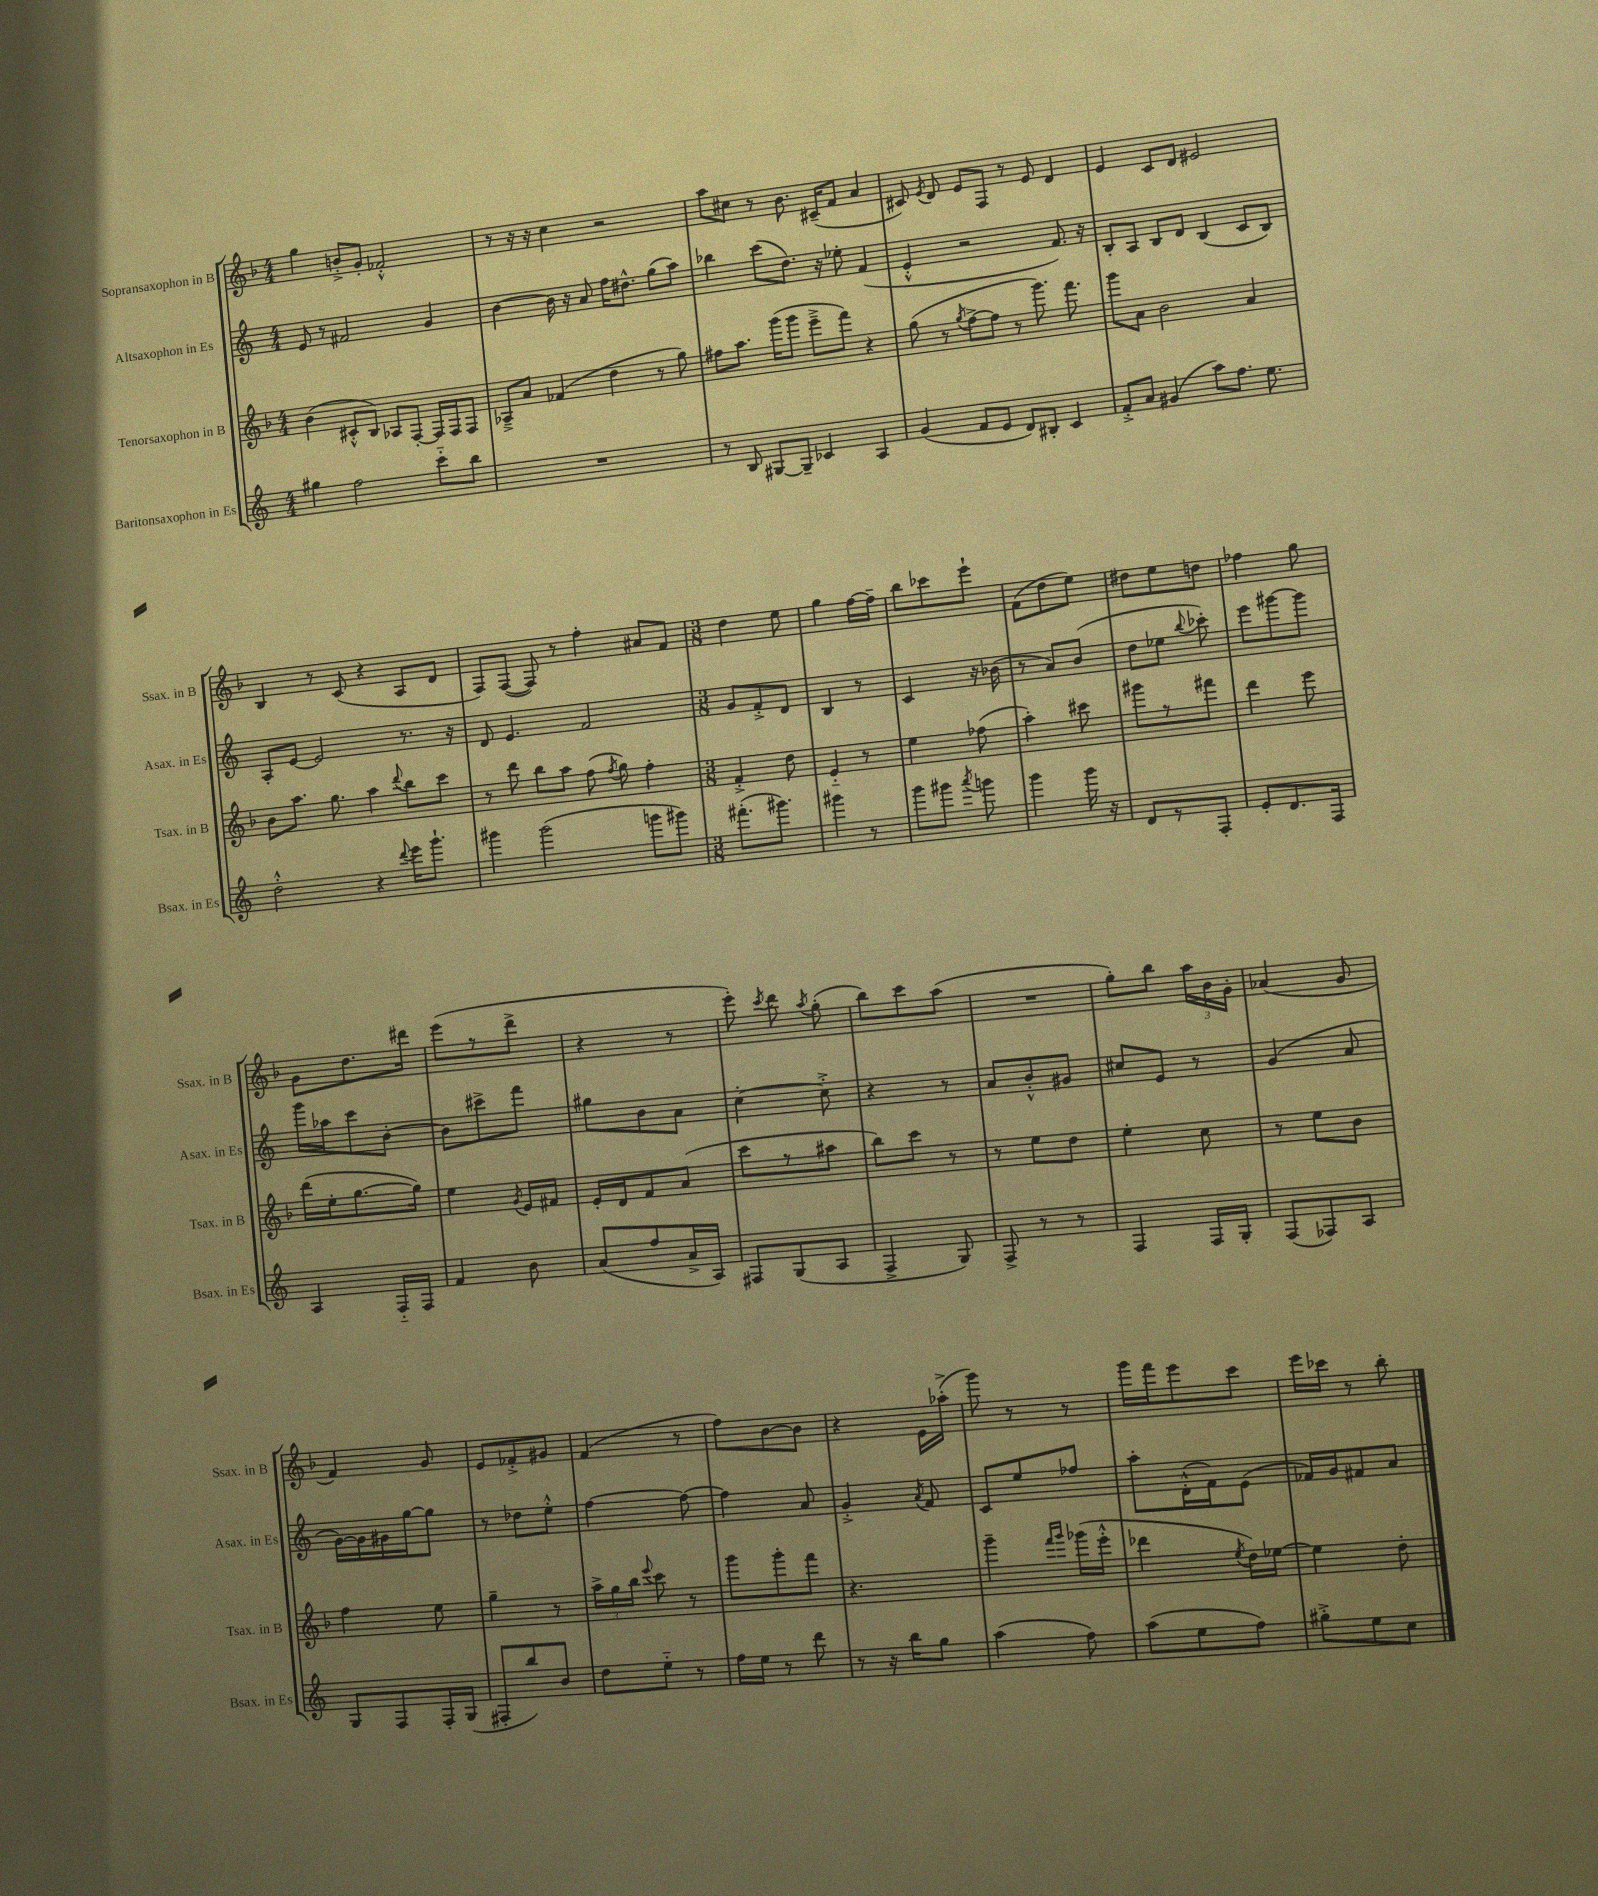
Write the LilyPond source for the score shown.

<<
\new StaffGroup <<
\new Staff = "s0" \with { instrumentName = "Sopransaxophon in B" shortInstrumentName = "Ssax. in B" } {
    \clef treble \key f \major \numericTimeSignature \time 4/4
    \autoBeamOff g''4 b'8[-.-> g'8]-. fes'2-.-^ |
    r8 r16 r16 c''4 r2 |
    a''8[ cis''8] r8 bes'8. cis'16[--( f'8] a'4 |
    cis'8) \acciaccatura { e'8 } d'8 e'8[ f8] r8 e'8 d'4 |
    e'4 c'8[ d'8] eis'2 |
    bes4 r8 c'8( r4 a8[ d'8] |
    f8[) f8]~( f8) r8 f''4-. ais'8[ f'8] |
    \numericTimeSignature \time 3/8 d''4 e''8 |
    g''4 f''16[~ f''16]-- |
    bes''8[ ces'''8 e'''8]-! |
    f'8[( d''8 e''8]) |
    dis''8[ e''8 d''8] |
    fes''4 g''8 |
    g'8[ d''8. dis'''16] |
    e'''8[( r8 d'''8]-> |
    r4 r8 |
    e'''8-.) \acciaccatura { c'''8 } d'''8 \acciaccatura { a''8 } g''8-.( |
    bes''8[) c'''8 a''8]( |
    R4. |
    g''8[-.) bes''8] \tuplet 3/2 { a''16[ bes'16 g'16]-. } |
    aes'4( g'8 |
    f'4) g'8 |
    e'8[ fes'8-.-> gis'8] |
    f'4( r8 |
    f''8[) bes'8~ bes'8] |
    r4 e'16[ aes''16]-.->( |
    g'''8) r8 r8 |
    g'''16[ f'''16 e'''8 c'''8] |
    e'''16[ ces'''16] r8 bes''8-. \bar "|." |
}
\new Staff = "s1" \with { instrumentName = "Altsaxophon in Es" shortInstrumentName = "Asax. in Es" } {
    \clef treble \key c \major \numericTimeSignature \time 4/4
    \autoBeamOff e'8 r8 fis'2 g'4 |
    b'4~ b'16 r16 a'8 f''16[ dis''8.]-^ g''8[( a''8]) |
    bes''4 c'''8[( d''8.]) r16 ees''8-. f'4( |
    e'4-.-^ r2 f'8.) r16 |
    b8[-. a8] b8[ d'8] b4( c'8[ b8]) |
    a8[-. e'8]~ e'2 r8. r16 |
    d'8 e'4. f'2 |
    \numericTimeSignature \time 3/8 g'8[ f'8-.-> d'8] |
    b4 r8 |
    c'4 r16 bes'16( |
    r8 a'8[) b'8]( |
    d''8[ ees''8] \appoggiatura { b''8 } ces'''8-.) |
    e'''8[ gis'''8~ gis'''8] |
    g'''16[ aes''16 c'''8 b'8]~-. |
    b'8[ cis'''8-> f'''8] |
    gis''8[ b'8 a'8] |
    c''4~-. c''8-.-> |
    r4 r8 |
    a'8[ b'8-.-^ gis'8] |
    cis''8[ e'8] r8 |
    g'4( a'8 |
    g'16[~) g'16 gis'16 g''16~ g''8] |
    r8 des''8[ e''8]-.-^ |
    f''4~ f''8~ |
    f''4 a'8 |
    g'4-.-> \acciaccatura { a'8 } f'8 |
    c'8[ e''8 fes''8] |
    a''8[-. d'16-.-^( f'16) e'8]( |
    fes'16[) g'16 fis'8 a'8] \bar "|." |
}
\new Staff = "s2" \with { instrumentName = "Tenorsaxophon in B" shortInstrumentName = "Tsax. in B" } {
    \clef treble \key f \major \numericTimeSignature \time 4/4
    \autoBeamOff bes'4( cis'8[-.-^ bes8]) aes8[ f8]~-. f16[ f16 f8] |
    aes8[---> a'8] fes'4( d''4 r8 g''8) |
    fis''8[ a''8.] g'''16[( g'''8] e'''8[---> f'''8]) r4 |
    g''8( r8 \acciaccatura { g''8 } f''8[~-> f''8] r8 g'''8.) f'''8. |
    g'''8[ a'8] bes'2 a'4 |
    bes'8[ a''8.] g''8. a''4 \appoggiatura { d'''8 } bes''8[ c'''8] |
    r8 d'''8 bes''8[ a''8] f''8( \acciaccatura { f''8 } g''8) f''4-. |
    \numericTimeSignature \time 3/8 f'4-.-> d''8 |
    e'4-_ r8 |
    e''4 fes''8( |
    a''4-.) cis'''8 |
    gis'''8[ r8 fis'''8] |
    d'''4 e'''8 |
    d'''16[( e''16-. g''8.~ g''16]) |
    e''4 \acciaccatura { g'8 } e'16[ fis'16] |
    e'16[-. d'16 f'8 a'8]( |
    c'''8[ r8 ais''8] |
    bes''8[) c'''8] r8 |
    r8 e''8[ d''8] |
    e''4-. c''8 |
    r8 e''8[ bes'8] |
    f''4 e''8 |
    g''4-- r8 |
    \tuplet 3/2 { a''16[-> g''16 bes''16] } \appoggiatura { e'''8 } c'''8 r8 |
    g'''8[ g'''8-. f'''8] |
    r4. |
    g'''4-- \grace { f'''16[ g'''16] } ges'''16[( e'''16]-.-^ |
    des'''4 \acciaccatura { e''8 } d''16[) ees''16]~ |
    ees''4 d''8-. \bar "|." |
}
\new Staff = "s3" \with { instrumentName = "Baritonsaxophon in Es" shortInstrumentName = "Bsax. in Es" } {
    \clef treble \key c \major \numericTimeSignature \time 4/4
    \autoBeamOff gis''4 f''2 c'''8[-_ b''8] |
    R1 |
    r8 b8 gis8[~ gis8]-- ces'4 a4 |
    g'4( f'8[ e'8] d'8[) bis8]-. c'4 |
    f'8[-.-> a'8] gis'4( a''8[) f''8.] e''8. |
    d''2-.-^ r4 \appoggiatura { d'''8 } e'''16[ g'''8.]-! |
    gis'''4 gis'''2( g'''8[ gis'''8]) |
    \numericTimeSignature \time 3/8 fis'''8.[-.( gis'''8.]) |
    gis'''4 r8 |
    g'''8[ gis'''8] \acciaccatura { a'''8 } g'''8 |
    g'''4 g'''16 r16 |
    d'8[ r8 f8]-. |
    e'8[-. d'8. f16] |
    a4 f16[-_ f16] |
    f'4 b'8 |
    a'8[( f''8 a'16-> a16]) |
    fis8[ g8( a8] |
    f4-> g8) |
    f8-> r8 r8 |
    f4 f16[ g16]-. |
    f8[( fes8) a8] |
    g8[ f8 f16-. g16]( |
    fis8[-. b''8) b'8] |
    d''8[ e''8]-_ r8 |
    f''16[ e''16] r8 d'''8 |
    r8 r16 b''16[ g''8] |
    a''4( f''8) |
    a''8[( e''8 f''8]) |
    gis''8[-.-> e''8 c''8] \bar "|." |
}
>>
>>
\layout { \context { \Score \remove "Bar_number_engraver" } }
